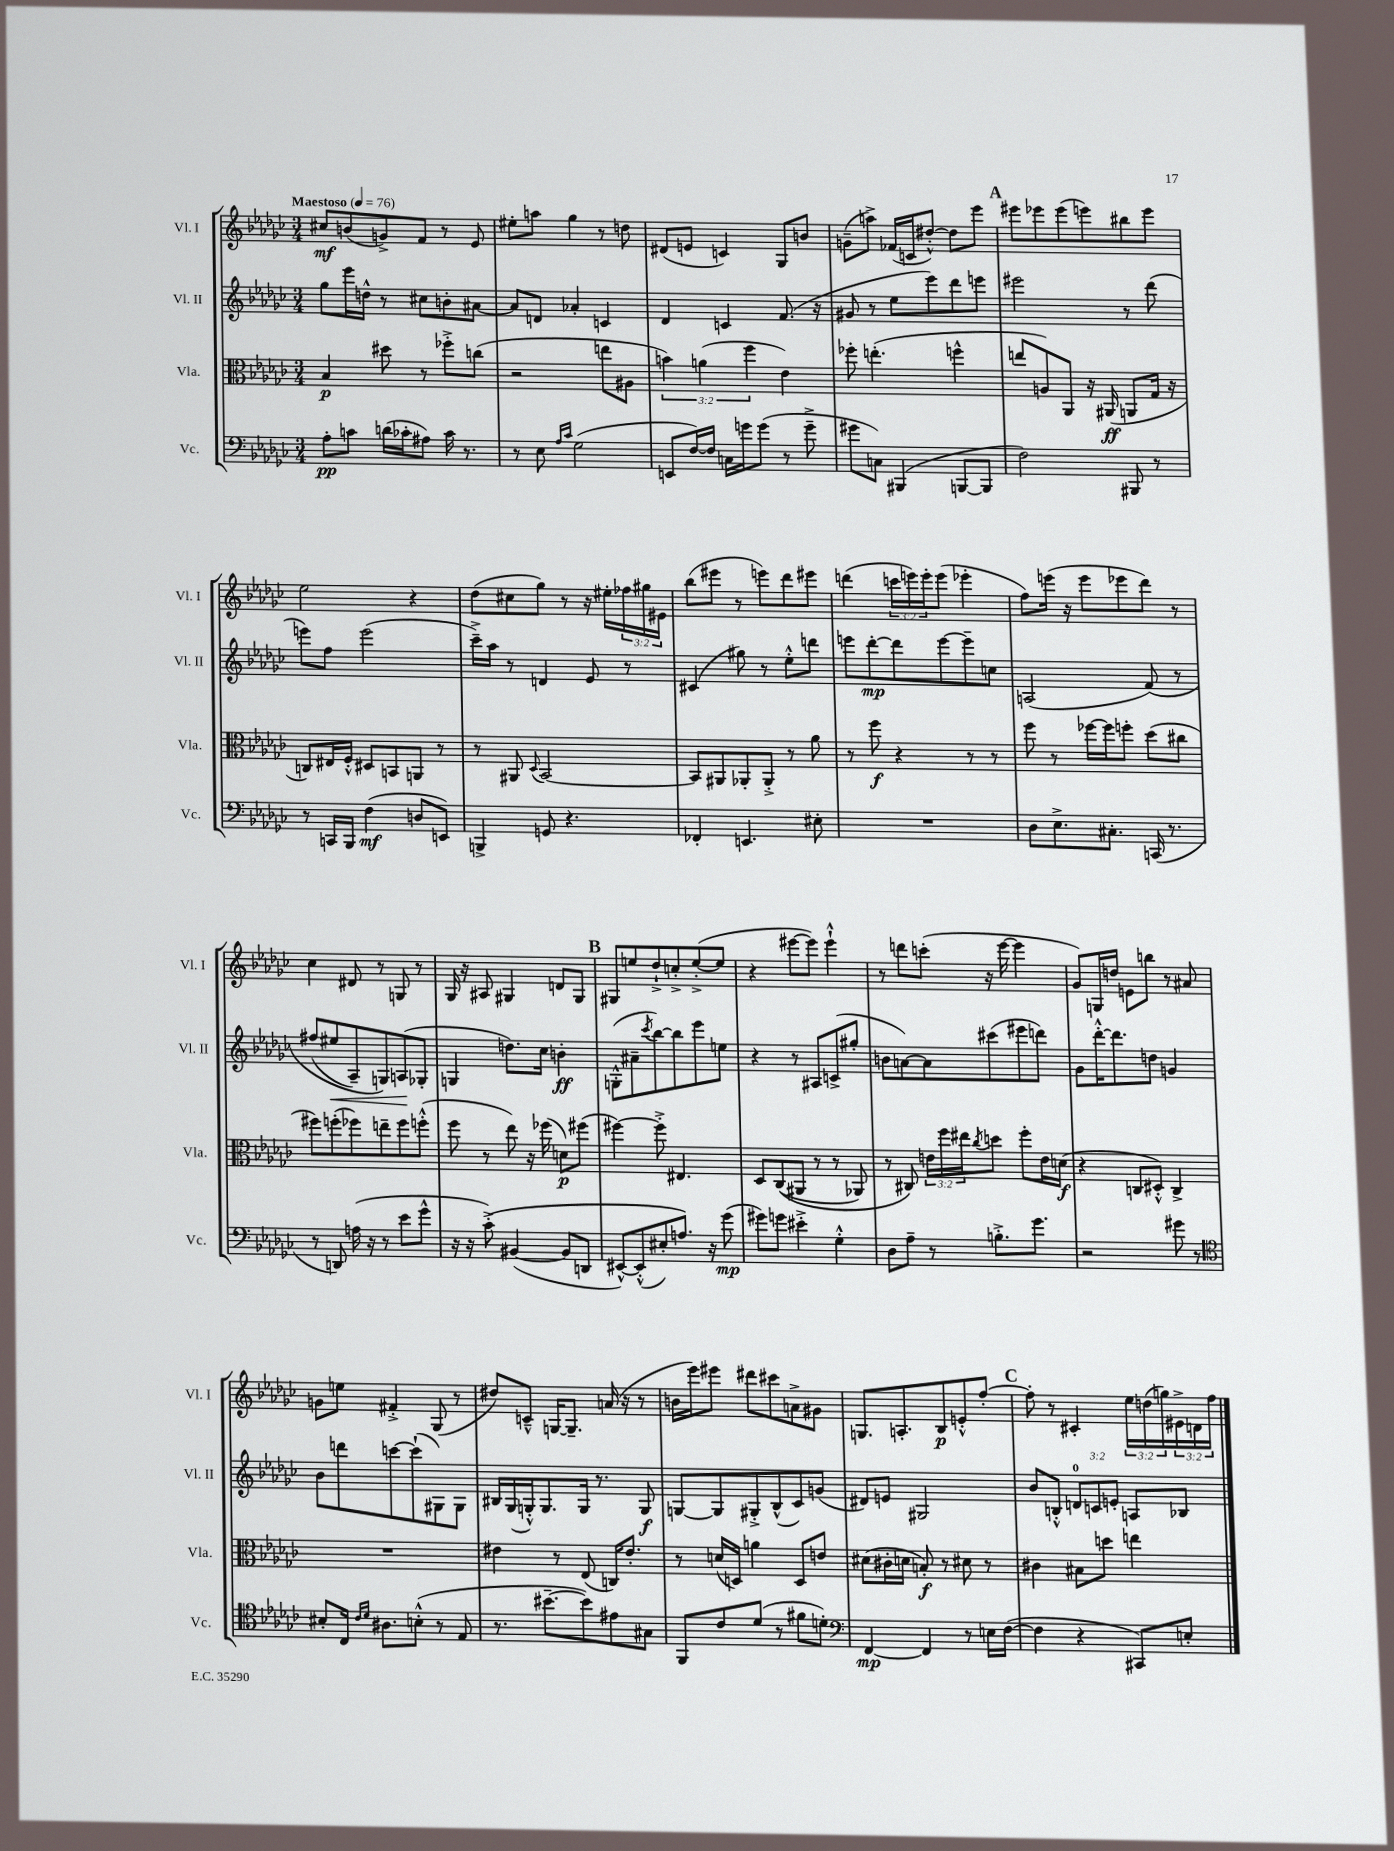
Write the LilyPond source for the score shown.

<<
\new StaffGroup <<
\new Staff = "s0" \with { instrumentName = "Vl. I" shortInstrumentName = "Vl. I" } {
    \clef treble \key ges \major \numericTimeSignature \time 3/4 \override Staff.TupletNumber.text = #tuplet-number::calc-fraction-text \tempo "Maestoso" 4 = 76
    cis''8\mf b'8( g'8->) f'8 r8 ees'8 |
    eis''8-. a''8 ges''4 r8 d''8 |
    dis'8( e'8 c'4) ges8 b'8 |
    g'8--( a''8->) fes'16( c'16 dis''8~-.-^) dis''8 ees'''8 |
    \mark \markup { \bold "A" } eis'''8 ees'''8 ees'''8( e'''8) bis''8 e'''8 |
    ees''2 r4 |
    des''8( cis''8 ges''8) r8 r16 eis''16-. \tuplet 3/2 { fes''16 gis''16 eis'16 } |
    bes''8( eis'''8 r8 e'''8) des'''8 eis'''8 |
    d'''4( \tuplet 3/2 { c'''16 e'''16) e'''16-. } e'''8( ees'''4-. |
    f''8) e'''16( r16 e'''8 ees'''8 des'''8) r8 |
    ces''4 dis'8 r8 g8 r8 |
    ges16 r16 ais8 gis4 d'8 gis8 |
    \mark \markup { \bold "B" } gis8 e''8 des''8-!-> c''8-.-> e''8~-.->( e''8 |
    r4 eis'''8~ eis'''8) eis'''4-!-^ |
    r8 d'''8 c'''8-.( r16 ees'''16~ ees'''4 |
    ges'8) g16 d''16 e'8 b''8 r8 ais'8 |
    g'8 e''8 fis'4-.-> ges8( r8 |
    dis''8) c'8---^ g16~ g8.-- a'16( r16 r8 |
    b'16 ees'''16) eis'''8 dis'''8 cis'''8 a'8-> gis'8 |
    g8. a8.-. bes8\p e'8-.-^ f''8~-. |
    \mark \markup { \bold "C" } f''8-. r8 cis'4-. \tuplet 3/2 { ees''16 d''16( g''16) } \tuplet 3/2 { eis'16-> d'16 f''16 } \bar "|." |
}
\new Staff = "s1" \with { instrumentName = "Vl. II" shortInstrumentName = "Vl. II" } {
    \clef treble \key ges \major \numericTimeSignature \time 3/4 \override Staff.TupletNumber.text = #tuplet-number::calc-fraction-text
    ges''8 ees'''16 d''16-^ r8 cis''8 b'8-. ais'8~ |
    ais'8 d'8 aes'4-. c'4 |
    des'4 c'4 f'8.( r16 |
    gis'8 r8 ees''8 ees'''8) des'''8 e'''8 |
    \mark \markup { \bold "A" } eis'''2 r8 des'''8( |
    e'''8) f''8 e'''2( |
    ces'''16--->) aes''16 r8 d'4 ees'8 r8 |
    cis'4( gis''8) r8 ees''8-.-^ d'''8 |
    e'''8 des'''8~-.\mp des'''8 e'''8~ e'''8-- c''8 |
    a2( f'8)\( r8 |
    fis''8( eis''8\< aes8--) g8\) a8\!( ges8-. |
    g4 d''8.) ces''16 b'4-.\ff |
    \mark \markup { \bold "B" } g8-.-^( ais'8-- \acciaccatura { ces'''8 } bes''8~) bes''8 ees'''8 e''8 |
    r4 r8 ais8 c'8->( gis''8-. |
    b'8 a'8~) a'8 cis'''8( eis'''8 d'''8) |
    ges'8 des'''16~-.-^ des'''8. d''8 g'4 |
    bes'8 d'''8 c'''8~ c'''8-!( gis8) gis8 |
    bis16 ges16( g16-.-^) g8. g16 r8. g8\f |
    g8~ g8 gis8-.-> bes8-^( ces'8) g'8( |
    dis'8) e'8 gis2 |
    \mark \markup { \bold "C" } bes'8 b8-.-^ \tuplet 3/2 { d'8-0 c'8 e'8-. } a8 bes8 \bar "|." |
}
\new Staff = "s2" \with { instrumentName = "Vla." shortInstrumentName = "Vla." } {
    \clef alto \key ges \major \numericTimeSignature \time 3/4 \override Staff.TupletNumber.text = #tuplet-number::calc-fraction-text
    bes4\p dis''8 r8 fes''8-.-> c''8( |
    r2 e''8 ais8 |
    \tuplet 3/2 { b'4) a'4( f''4 } ees'4) |
    fes''8-. e''4.-.( f''4-^ |
    \mark \markup { \bold "A" } e''8 a8) aes,8 r16 ais,16\ff( a,8 ges16 r16 |
    c8) eis16 f16-.-^ dis8 b,8 a,8 r8 |
    r8 ais,8 \appoggiatura { des8 } bes,2~ |
    bes,8 ais,8 aes,8-. aes,8-.-> r8 aes'8 |
    r8 f''8\f r4 r8 r8 |
    f''8 r8 fes''16~ fes''16 f''8-. des''8( cis''8 |
    fis''8) f''8-.( fes''8) e''8-- fes''8 f''8-.-^( |
    f''8 r8 ees''8) r16 fes''16( d'8\p) fis''8( |
    \mark \markup { \bold "B" } fis''4~) fis''8-.-> eis4. |
    des8 ces8(\( ais,8 r8 r8 aes,8) |
    r8 cis8\) \tuplet 3/2 { e'16 f''16 eis''16 } \acciaccatura { ces''8 } d''8 f''8-. e'16 d'16\f( |
    r4 c8 dis8-.-^) c4-> |
    R2. |
    eis'4 r8 ees8( c16) eis'8.-. |
    r8 d'16( d16) a'4 d8 e'8 |
    dis'8( cis'16-. d'16 b8-.\f) r8 dis'8 r8 |
    \mark \markup { \bold "C" } cis'4 bis8 d''8 e''4 \bar "|." |
}
\new Staff = "s3" \with { instrumentName = "Vc." shortInstrumentName = "Vc." } {
    \clef bass \key ges \major \numericTimeSignature \time 3/4
    aes8-.\pp c'8 d'16( ces'16-. ais8) ces'16 r8. |
    r8 ees8 \grace { aes16 ces'16 } ges2( |
    e,8 f16~) f16 c16 g'16 g'8( r8 g'8---> |
    gis'8 c8) bis,,4( b,,8~ b,,8 |
    \mark \markup { \bold "A" } f2) bis,,8 r8 |
    r8 c,16 bes,,16 f4\mf( d8 e,8) |
    b,,4-> g,8 r4. |
    fes,4-. e,4. eis8-. |
    R2. |
    des8 ees8.-> cis8.-. c,16( r8. |
    r8 d,8) a16( r16 r8 ees'8 ges'8-^ |
    r16 r16 ces'8-.->)\( bis,4~( bis,8 d,8 |
    \mark \markup { \bold "B" } eis,8~-^) eis,8-.-^( eis8-.) a8.\) r16 ges'8\mp( |
    gis'8) g'8 eis'4-.-> ges4-.-^ |
    des8 aes8-- r8 b8.-.-> ges'8. |
    r2 gis'8 r8 |
    \clef tenor bis8-. ces16 \grace { ces'16 des'16 } ais8. b8-.-^( r8 ees8 |
    r8. bis'8.~-- bis'8) eis'8 gis8 |
    f,8 ces'8 des'8( r8 fis'8 d'8-.) |
    \clef bass f,4~\mp f,4 r8 e16 f16~( |
    \mark \markup { \bold "C" } f4 r4 cis,8) e8-. \bar "|." |
}
>>
>>
\layout { \context { \Score \remove "Bar_number_engraver" } }
